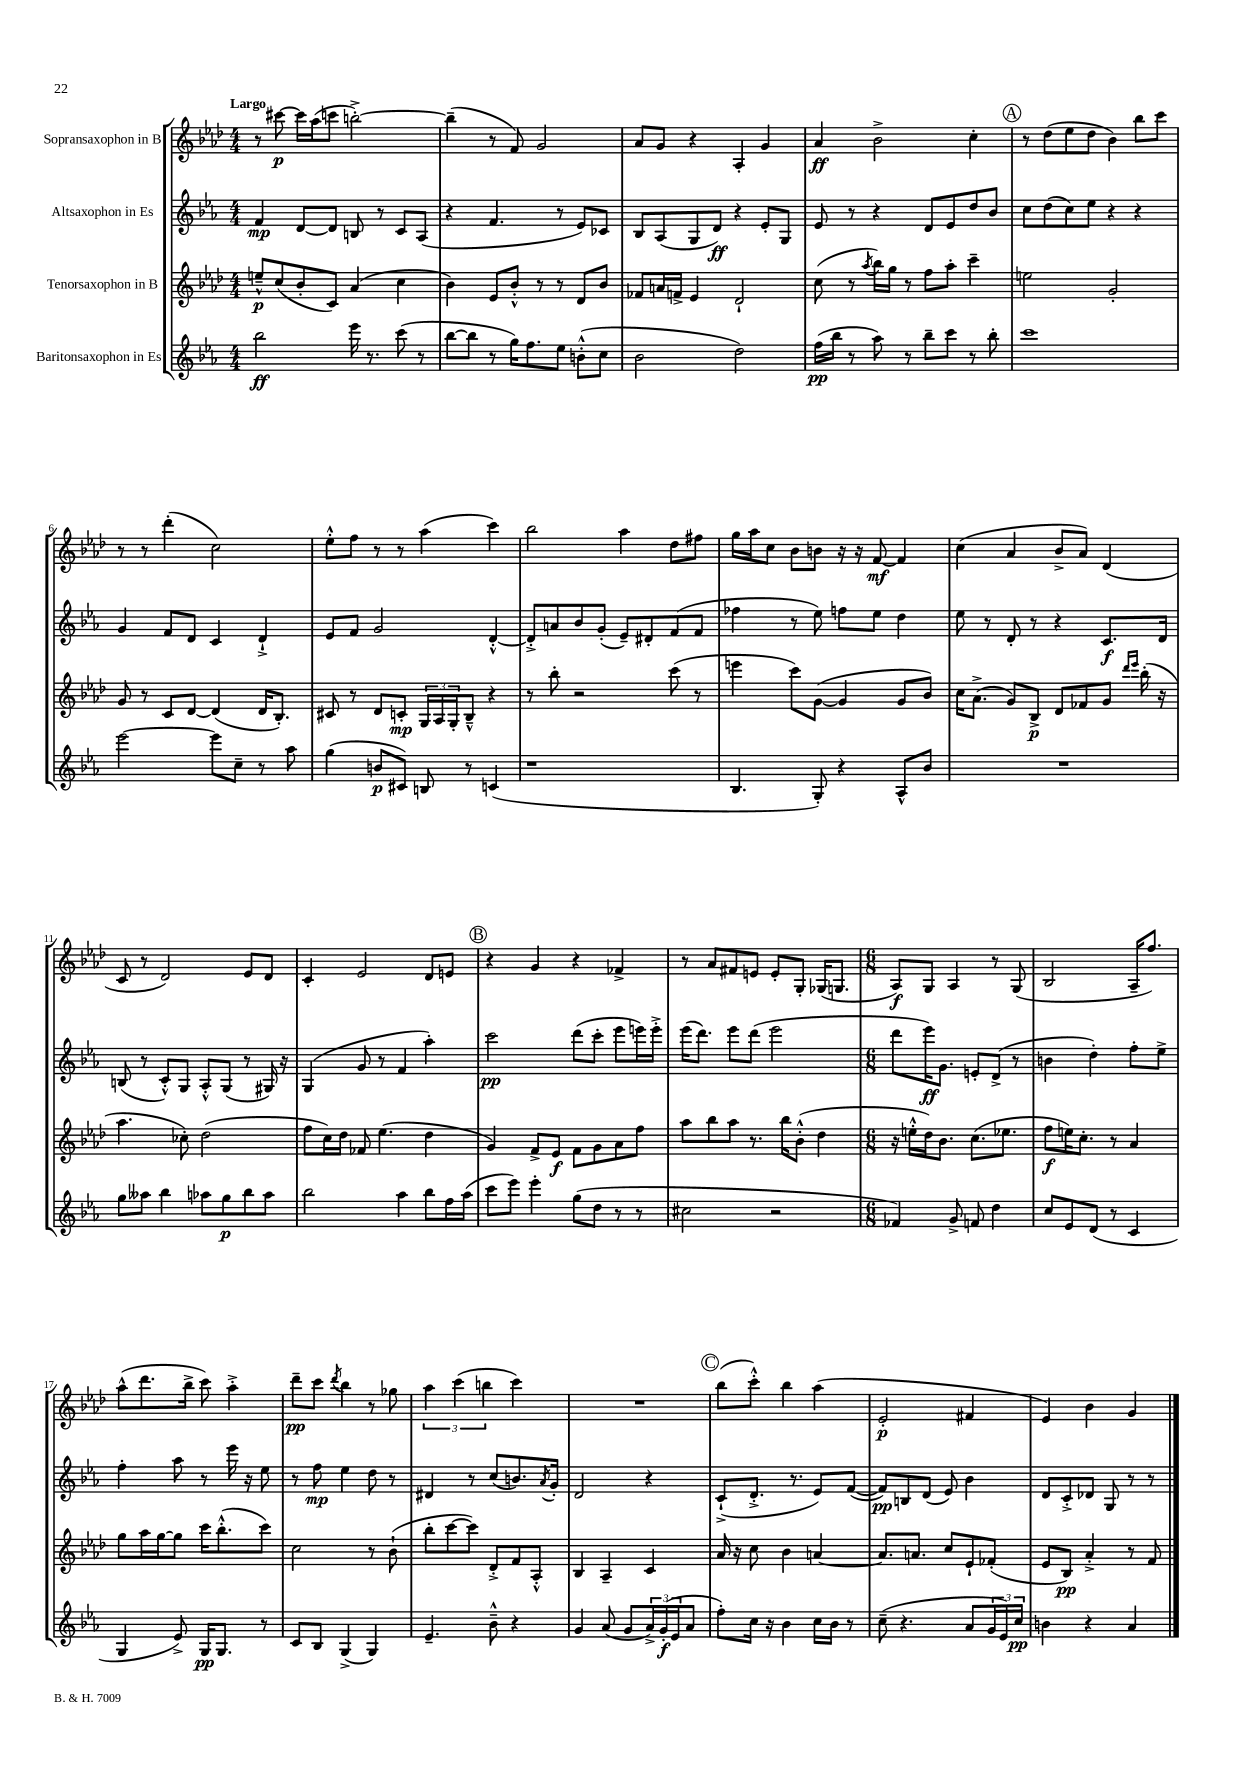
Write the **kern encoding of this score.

**kern	**dynam	**kern	**dynam	**kern	**dynam	**kern	**dynam
*part4	*part4	*part3	*part3	*part2	*part2	*part1	*part1
*staff4	*staff4	*staff3	*staff3	*staff2	*staff2	*staff1	*staff1
*I"Baritonsaxophon in Es	*	*I"Tenorsaxophon in B	*	*I"Altsaxophon in Es	*	*I"Sopransaxophon in B	*
*clefG2	*	*clefG2	*	*clefG2	*	*clefG2	*
*k[b-e-a-]	*	*k[b-e-a-d-]	*	*k[b-e-a-]	*	*k[b-e-a-d-]	*
*M4/4	*	*M4/4	*	*M4/4	*	*M4/4	*
=1	=1	=1	=1	=1	=1	=1	=1
!	!	!	!	!	!	!LO:TX:a:B:t=Largo	!
2bb-\	ff	8een~^^/L	p	4f/	mp	8r	.
.	.	(8cc/	.	.	.	[8ccc#X\	p
.	.	8b-'/	.	[8d/L	.	16ccc#\LL]	.
.	.	.	.	.	.	(16aa-\J	.
.	.	8c/J)	.	8d/J]	.	8cccn\J	.
16eee-\	.	(4a-/	.	8Bn/	.	[2bbn'^\)	.
8.r	.	.	.	.	.	.	.
.	.	.	.	8r	.	.	.
(8ccc\	.	4cc\	.	8c/L	.	.	.
8r	.	.	.	(8A-/J	.	.	.
=2	=2	=2	=2	=2	=2	=2	=2
[8bb-\L	.	4b-\)	.	4r	.	(4bb~\]	.
8bb-\J]	.	.	.	.	.	.	.
8r	.	8e-/L	.	4.f/	.	8r	.
16gg\KL)	.	8b-'^^/J	.	.	.	8f/)	.
8.ff\	.	.	.	.	.	.	.
.	.	8r	.	.	.	2g/	.
8ee-\J	.	8r	.	8r	.	.	.
(8bn'^^\L	.	8d-/L	.	8e-/L)	.	.	.
8cc\J	.	8b-/J	.	8c-X/J	.	.	.
=3	=3	=3	=3	=3	=3	=3	=3
2b-\	.	8f-X/L	.	8B-/L	.	8a-/L	.
.	.	16an/L	.	(8A-/	.	8g/J	.
.	.	16fn^/JJ	.	.	.	.	.
.	.	4e-/	.	8G/	.	4r	.
.	.	.	.	8d/J)	ff	.	.
2dd\)	.	2d-`/	.	4r	.	4A-'/	.
.	.	.	.	8e-'/L	.	4g/	.
.	.	.	.	8G/J	.	.	.
=4	=4	=4	=4	=4	=4	=4	=4
(16ff\LL	pp	(8cc\	.	8e-/	.	4a-/	ff
16bb-\JJ	.	.	.	.	.	.	.
8r	.	8r	.	8r	.	.	.
.	.	8qaa-/	.	.	.	.	.
8aa-\)	.	16bb-\LL)	.	4r	.	2b-^\	.
.	.	16gg\JJ	.	.	.	.	.
8r	.	8r	.	.	.	.	.
8bb-~\L	.	8ff\L	.	8d/L	.	.	.
8ccc\J	.	8aa-'\J	.	8e-/	.	.	.
8r	.	4ccc~\	.	8dd/	.	4cc'\	.
8bb-'\	.	.	.	8b-/J	.	.	.
!!LO:REH:place=s1:t=A
=5	=5	=5	=5	=5	=5	=5	=5
1ccc	.	2een\	.	8cc\L	.	8r	.
.	.	.	.	(8dd\	.	(8dd-\L	.
.	.	.	.	8cc\)	.	8ee-\	.
.	.	.	.	8ee-\J	.	8dd-\J	.
.	.	2g'/	.	4r	.	4b-\)	.
.	.	.	.	4r	.	8bb-\L	.
.	.	.	.	.	.	8ccc\J	.
!!LO:LB:g=z
=6	=6	=6	=6	=6	=6	=6	=6
[2eee-\	.	8g/	.	4g/	.	8r	.
.	.	8r	.	.	.	8r	.
.	.	8c/L	.	8f/L	.	(4ddd-'\	.
.	.	[8d-/J	.	8d/J	.	.	.
8eee-\L]	.	(4d-/]	.	4c/	.	2cc\)	.
8cc~\J	.	.	.	.	.	.	.
8r	.	16d-/KL	.	4d`^/	.	.	.
.	.	8.B-'/J)	.	.	.	.	.
8aa-\	.	.	.	.	.	.	.
=7	=7	=7	=7	=7	=7	=7	=7
(4gg\	.	8c#X/	.	8e-/L	.	8ee-'^^\L	.
.	.	8r	.	8f/J	.	8ff\J	.
8bn/L	p	8d-/L	.	2g/	.	8r	.
8c#X/J)	.	8cn'/J	mp	.	.	8r	.
8Bn/	.	24G/LL	.	.	.	(4aa-\	.
.	.	24A-/	.	.	.	.	.
.	.	24G'/J	.	.	.	.	.
8r	.	8B-~^^/J	.	.	.	.	.
(4cn/	.	4r	.	[4d'^^/	.	4ccc\)	.
=8	=8	=8	=8	=8	=8	=8	=8
1r	.	8r	.	8d'^/L]	.	2bb-\	.
.	.	8bb-'\	.	8an/	.	.	.
.	.	2r	.	8b-/	.	.	.
.	.	.	.	(8g'/J	.	.	.
.	.	.	.	8e-~/L)	.	4aa-\	.
.	.	.	.	8d#X'/	.	.	.
.	.	(8ccc\	.	(8f/	.	8dd-\L	.
.	.	8r	.	8f/J	.	8ff#X\J	.
=9	=9	=9	=9	=9	=9	=9	=9
4.B-/	.	4eeen\	.	4ff-X\	.	16gg\LL	.
.	.	.	.	.	.	16aa-\J	.
.	.	.	.	.	.	8cc\J	.
.	.	8ccc\L)	.	8r	.	8b-\L	.
8G'/)	.	([8g\J	.	8ee-\)	.	8bn\J	.
4r	.	4g/]	.	8ffn\L	.	16r	.
.	.	.	.	.	.	16r	.
.	.	.	.	8ee-\J	.	[8f/	mf
8A-^^/L	.	8g/L	.	4dd\	.	4f/]	.
8b-/J	.	8b-/J)	.	.	.	.	.
=10	=10	=10	=10	=10	=10	=10	=10
1r	.	16cc\KL	.	8ee-\	.	(4cc\	.
.	.	(8.a-^\J	.	.	.	.	.
.	.	.	.	8r	.	.	.
.	.	8g/L)	.	8d'/	.	4a-/	.
.	.	8B-^/J	p	8r	.	.	.
.	.	8d-/L	.	4r	.	8b-^/L	.
.	.	8f-X/	.	.	.	8a-/J)	.
.	.	8g/J	.	8.c/L	f	(4d-/	.
.	.	16qqddd-/LL	.	.	.	.	.
.	.	16qqeee-/JJ	.	.	.	.	.
.	.	(16bb-'\	.	.	.	.	.
.	.	16r	.	16d/Jk	.	.	.
!!LO:LB:g=z
=11	=11	=11	=11	=11	=11	=11	=11
8gg\L	.	4.aa-\	.	(8Bn/	.	8c/	.
8aa--X\J	.	.	.	8r	.	8r	.
4bb-\	.	.	.	8c'^^/L)	.	2d-/)	.
.	.	8cc-X'\)	.	8G/J	.	.	.
8aa-X\L	.	(2dd-\	.	8A-'^^/L	.	.	.
8gg\	p	.	.	(8G/J	.	.	.
8bb-\	.	.	.	8r	.	8e-/L	.
8aa-\J	.	.	.	16G#X/)	.	8d-/J	.
.	.	.	.	16r	.	.	.
=12	=12	=12	=12	=12	=12	=12	=12
2bb-\	.	8ff\L	.	(4G/	.	4c'/	.
.	.	16cc\L)	.	.	.	.	.
.	.	16dd-\JJ	.	.	.	.	.
.	.	8f-X/	.	8g/	.	2e-/	.
.	.	(4.ee-\	.	8r	.	.	.
4aa-\	.	.	.	4f/	.	.	.
8bb-\L	.	4dd-\	.	4aa-'\)	.	8d-/L	.
16ff\L	.	.	.	.	.	8en/J	.
(16aa-\JJ	.	.	.	.	.	.	.
!!LO:REH:place=s1:t=B
=13	=13	=13	=13	=13	=13	=13	=13
8ccc\L	.	4g/)	.	2ccc\	pp	4r	.
8eee-\J)	.	.	.	.	.	.	.
4eee-'\	.	8f^/L	.	.	.	4g/	.
.	.	8e-/J	f	.	.	.	.
(8gg\L	.	8f\L	.	(8ddd\L	.	4r	.
8dd\J	.	8g\	.	8ccc'\J	.	.	.
8r	.	8a-\	.	8eee-\L	.	4f-X^/	.
8r	.	8ff\J	.	16eeen\L)	.	.	.
.	.	.	.	16eee'^\JJ	.	.	.
=14	=14	=14	=14	=14	=14	=14	=14
2cc#X\	.	8aa-\L	.	(16eee-\KL	.	8r	.
.	.	.	.	8.ddd\J)	.	.	.
.	.	8bb-\	.	.	.	8a-/L	.
.	.	8aa-\J	.	8eee-\L	.	8f#X/	.
.	.	8.r	.	(8ddd\J	.	8en/J	.
2r	.	.	.	2eee-\	.	8e'/L	.
.	.	16bb-\KL	.	.	.	.	.
.	.	(8b-'^^\J	.	.	.	8G'/J	.
.	.	4dd-\	.	.	.	(16G-X/KL	.
.	.	.	.	.	.	8.Gn/J	.
=15	=15	=15	=15	=15	=15	=15	=15
*M6/8	*	*M6/8	*	*M6/8	*	*M6/8	*
4f-X/)	.	16r	.	8ddd\L	.	8A-/L)	f
.	.	16een'^^\LL	.	.	.	.	.
.	.	16dd-\J)	.	16eee-\K)	ff	8G/J	.
.	.	8.b-\J	.	8.g\J	.	.	.
8g^/	.	.	.	.	.	4A-/	.
8fn/	.	(8.cc\L	.	8en'/L	.	.	.
4dd\	.	.	.	(8d^/J	.	8r	.
.	.	8.ee-X\J	.	.	.	.	.
.	.	.	.	8r	.	(8G/	.
=16	=16	=16	=16	=16	=16	=16	=16
8cc/L	.	8ff\L	f	4bn\	.	2B-/	.
8e-/	.	16een\K)	.	.	.	.	.
.	.	8.cc'\J	.	.	.	.	.
(8d/J	.	.	.	4dd'\)	.	.	.
8r	.	8r	.	.	.	.	.
4c/	.	4a-/	.	8ff'\L	.	16A-~/KL	.
.	.	.	.	.	.	8.ff/J)	.
.	.	.	.	8ee-^\J	.	.	.
!!LO:LB:g=z
=17	=17	=17	=17	=17	=17	=17	=17
4G/	.	8gg\L	.	4ff'\	.	(8aa-^^\L	.
.	.	16aa-\L	.	.	.	8.ddd-\	.
.	.	[16gg\J	.	.	.	.	.
8e-^/)	.	8gg\J]	.	8aa-\	.	.	.
.	.	.	.	.	.	16bb-^\Jk	.
16G/KL	pp	16ccc\KL	.	8r	.	8ccc\)	.
8.G/J	.	(8.bb-'^^\	.	.	.	.	.
.	.	.	.	16eee-\	.	4aa-'^\	.
.	.	.	.	16r	.	.	.
8r	.	8ccc\J)	.	8ee-\	.	.	.
=18	=18	=18	=18	=18	=18	=18	=18
8c/L	.	2cc\	.	8r	.	8ddd-~\L	pp
8B-/J	.	.	.	8ff\	mp	8ccc\J	.
.	.	.	.	.	.	8qddd-/	.
(4G^/	.	.	.	4ee-\	.	4bb-\	.
4G/)	.	8r	.	8dd\	.	8r	.
.	.	(8b-`\	.	8r	.	8gg-X\	.
=19	=19	=19	=19	=19	=19	=19	=19
4.e-~/	.	8bb-'\L	.	4d#X/	.	6aa-\	.
.	.	[8ccc\	.	.	.	.	.
.	.	.	.	.	.	(6ccc\	.
.	.	8ccc\J])	.	8r	.	.	.
.	.	.	.	.	.	6bbn\	.
8b-~^^\	.	8d-'^/L	.	(8cc/L	.	.	.
4r	.	8f/	.	8.bn/)	.	4ccc\)	.
.	.	8A-'^^/J	.	.	.	.	.
.	.	.	.	8qa-/	.	.	.
.	.	.	.	16g'/Jk	.	.	.
=20	=20	=20	=20	=20	=20	=20	=20
4g/	.	4B-/	.	2d/	.	2.r	.
(8a-/	.	4A-~/	.	.	.	.	.
8g/L	.	.	.	.	.	.	.
24a-^/L)	.	4c/	.	4r	.	.	.
(24g'/	f	.	.	.	.	.	.
24e-/J	.	.	.	.	.	.	.
8a-/J	.	.	.	.	.	.	.
!!LO:REH:place=s1:t=C
=21	=21	=21	=21	=21	=21	=21	=21
8ff'\L)	.	16a-/	.	(8c`^/L	.	(8bb-\L	.
.	.	16r	.	.	.	.	.
16cc\Jk	.	8cc\	.	8.d'^/J	.	8ccc'^^\J)	.
16r	.	.	.	.	.	.	.
4b-\	.	4b-\	.	.	.	4bb-\	.
.	.	.	.	8.r	.	.	.
16cc\LL	.	[4an/	.	8e-/L)	.	(4aa-\	.
16b-\JJ	.	.	.	.	.	.	.
8r	.	.	.	([8f/J	.	.	.
=22	=22	=22	=22	=22	=22	=22	=22
(8cc~\	.	8.a/L]	.	8f/L])	pp	2e-'/	p
4.r	.	.	.	8Bn/	.	.	.
.	.	8.an/J	.	.	.	.	.
.	.	.	.	(8d/J	.	.	.
.	.	8cc/L	.	8e-/)	.	.	.
8a-/L	.	8e-`/	.	4b-\	.	4f#X/	.
24g/L	.	(8f-X'/J	.	.	.	.	.
24e-/)	.	.	.	.	.	.	.
24cc/JJ	pp	.	.	.	.	.	.
=23	=23	=23	=23	=23	=23	=23	=23
4bn\	.	8e-/L	.	8d/L	.	4e-/)	.
.	.	8B-/J)	pp	8c'^/	.	.	.
4r	.	4a-'^/	.	8d-X/J	.	4b-\	.
.	.	.	.	8G/	.	.	.
4a-/	.	8r	.	8r	.	4g/	.
.	.	8f/	.	8r	.	.	.
==	==	==	==	==	==	==	==
*-	*-	*-	*-	*-	*-	*-	*-
